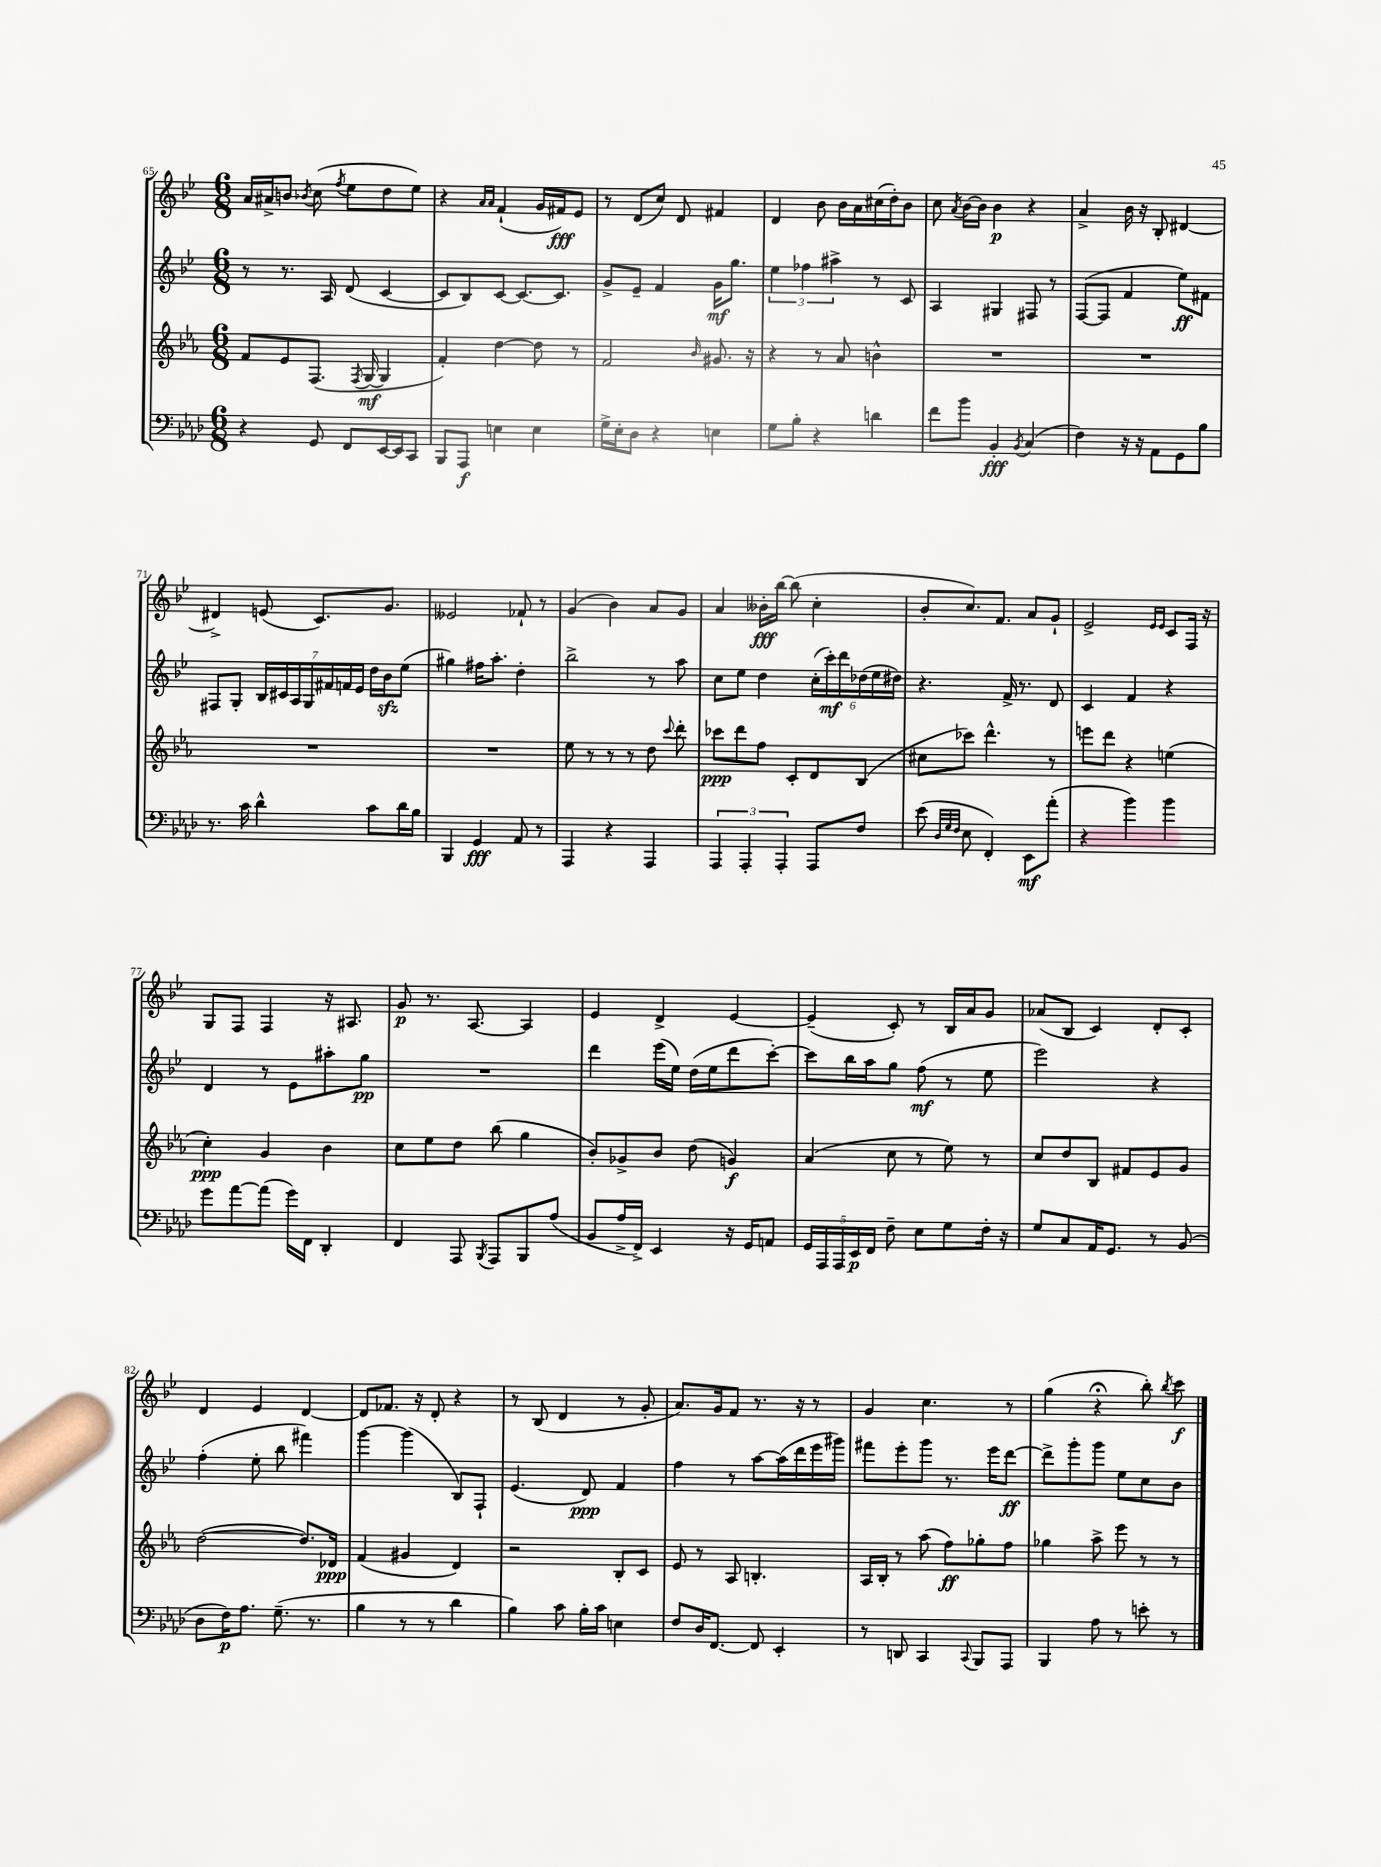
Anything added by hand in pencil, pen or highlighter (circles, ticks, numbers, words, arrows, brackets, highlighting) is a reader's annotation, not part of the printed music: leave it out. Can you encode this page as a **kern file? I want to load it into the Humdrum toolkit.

**kern	**kern	**kern	**kern
*staff4	*staff3	*staff2	*staff1
*clefF4	*clefG2	*clefG2	*clefG2
*k[b-e-a-d-]	*k[b-e-a-]	*k[b-e-]	*k[b-e-]
*M6/8	*M6/8	*M6/8	*M6/8
4r	8f/L	8r	16a/LL
.	.	.	16a#^/J
.	8e-/	8.r	8b/J
.	.	.	8qb-/
8GG/	(8.F/J	.	(8cc\
.	.	16A/	.
.	.	.	8qff/
8FF/L	.	(8d/	8ee-\L
.	8qF/	.	.
.	[16G/	.	.
[16EE-/L	4G/]	[4c/	8dd\
16EE-/]J	.	.	.
8CC/J	.	.	8ee-\J)
=	=	=	=
8BBB-/L	4f'/)	8c/]L	4r
8AAA-/J	.	8B-/)	.
.	.	.	16qqa/LL
.	.	.	16qqa/JJ
4E\	[4dd\	[8c/J	(4f`/
.	.	8.c/_L	.
4E\	8dd\]	.	16g/LL
.	.	8.c/]J	16f#/J)
.	8r	.	8e-/J
=	=	=	=
16G^\LL	2f/	8g^/L	8r
16E-'\J	.	.	.
8D-\J	.	8e-~/J	(8d/L
4r	.	4f/	8cc/J)
.	.	.	8d/
.	16qqb-/	.	.
4E\	8.g#/	16g\LK	4f#/
.	.	8.gg\J	.
.	16r	.	.
=	=	=	=
8G\L	4r	6ee-\	4d/
8B-'\J	.	.	.
.	.	6ff-\	.
4r	8r	.	8b-\
.	.	6aa#^\	.
.	8a-/	.	16b-\LL
.	.	.	16a\
4d\	4b^^\	8r	(16cc#\
.	.	.	16dd'\J)
.	.	8c/	8b-\J
=	=	=	=
8f\L	2.r	4A/	8cc\
.	.	.	8qa/
8b-\J	.	.	[16b-\LL
.	.	.	16b-\]JJ
4BB-'/	.	4G#/	4b-\
8qBB-/	.	.	.
(4C/	.	8F#/	4r
.	.	8r	.
=	=	=	=
4F\)	2.r	([8F/L	4a^/
.	.	8F/]J	.
16r	.	4f/	16b-\
16r	.	.	16r
8AA-\L	.	.	8B-'/
8GG\	.	8ee-\L)	[4d#/
8B-\J	.	8f#\J	.
=	=	=	=
8.r	2.r	8F#/L	4d#^/]
.	.	8G'/J	.
16c\	.	.	.
4d-^^\	.	28B-/LL	(8e/
.	.	28c#/	.
.	.	28A/	.
.	.	28G/	.
.	.	.	8.c/L)
.	.	28f#/	.
.	.	28f/	.
.	.	28e-/JJ	.
8c\L	.	16dd\LL	.
.	.	16b-\J	8.g/J
16d-\L	.	(8ee-\J	.
16B-\JJ	.	.	.
=	=	=	=
4BBB-/	2.r	4gg#\)	2e--/
4GG/	.	16ff#\LK	.
.	.	8.aa'\J	.
8AA-/	.	4dd'\	8f-`/
8r	.	.	8r
=	=	=	=
4AAA-/	8ee-\	2bb-^\	(4g/
.	8r	.	.
4r	8r	.	4b-\)
.	8r	.	.
4AAA-/	8dd\	8r	8a/L
.	8qqccc/	.	.
.	8ddd'\	8aa\	8g/J
=	=	=	=
6AAA-/	8ccc-\L	8cc\L	4a/
.	8ddd\	8ee-\J	.
6AAA-'/	.	.	.
.	8ff\J	4dd\	16b--'\LL
.	.	.	[16bb-\JJ
6AAA-'/	.	.	.
.	8c'/L	.	(8bb-\]
8AAA-/L	8d/	(24cc'\LL	4cc'\
.	.	24ccc'\)	.
.	.	24ddd\	.
8F/J	(8B-/J	(24dd-\	.
.	.	24ee-\	.
.	.	24dd#\JJ)	.
=	=	=	=
(8e-\	8cc#\L	4.r	8b-'/L
32qqD-/LLL	.	.	.
32qqG/	.	.	.
32qqF/JJJ	.	.	.
8E-\	8ccc-\J)	.	8.cc/)
4FF'/)	4.ddd^^\	.	.
.	.	.	8.f/J
.	.	16f^/	.
.	.	8.r	.
8EE-\L	.	.	8a/L
(8a-'\J	8r	8d/	8g`/J
=	=	=	=
4r	8eee\L	4c/	2e-^/
.	8ddd\J	.	.
4b-\)	4r	4f/	.
.	.	.	16qqe-/LL
.	.	.	16qqe-/JJ
4b-\	(4ee\	4r	8c/L
.	.	.	16F/Jk
.	.	.	16r
=	=	=	=
8g\L	4cc'\)	4d/	8G/L
[8a-\	.	.	8F/J
(8a-\]J	4g/	8r	4F/
16g\LL)	.	8e-\L	.
16FF\JJ	.	.	.
4DD-'/	4b-\	8aa#'\	16r
.	.	.	8.A#/
.	.	8gg\J	.
=	=	=	=
4FF/	8cc\L	2.r	8g/
.	8ee-\	.	8.r
8AAA-/	8dd\J	.	.
.	.	.	[8.A/
8qBBB-/	.	.	.
8AAA-/L	(8bb-\	.	.
8BBB-/	4gg\	.	4A/]
(8A-/J	.	.	.
=	=	=	=
8BB-/L	8b-'/L)	4ddd\	4e-/
16A-^/L	8g-^/	.	.
16FF^/JJ)	.	.	.
4EE-/	8b-/J	(16eee-\LL	4d^/
.	.	16ee-\JJ)	.
.	(8dd\	(16dd\LL	.
.	.	16ee-\J	.
16r	4g/)	8ddd\	[4e-/
16GG/LK	.	.	.
8AA/J	.	[8ccc'\J)	.
=	=	=	=
20GG/LL	(4a-/	8ccc\]L	(4e-~/]
20AAA-/	.	.	.
20AAA-/	.	.	.
.	.	16bb-\L	.
20EE-/	.	.	.
.	.	16aa\J	.
20FF/JJ	.	.	.
8F~\	8cc\	8gg\J	8c'/)
8E-\L	8r	(8ff\	8r
8G\	8ee-\)	8r	16B-/LL
.	.	.	16a/J
16F'\Jk	8r	8ee-\	8g/J
16r	.	.	.
=	=	=	=
8G/L	8cc/L	2eee-\)	(8a-/L
8C/	8dd/	.	8B-/J
16AA-/K	8B-/J	.	4c/)
8.GG/J	.	.	.
.	8f#/L	.	.
8r	8e-/	4r	8d'/L
(8BB-/	8g/J	.	8c'/J
=	=	=	=
8D-\L	([2dd\	(4ff'\	4d/
16F\K)	.	.	.
8.A-\J	.	.	.
.	.	8ee-'\	4e-/
(8.G~\	.	8bb-\	.
.	8.dd/]L)	4fff#\)	[4d/
8.r	.	.	.
.	16d-/Jk	.	.
=	=	=	=
4B-\	(4f/	[4ggg\	8d/]L
.	.	.	8.f-/J
8r	4g#/	(4ggg\]	.
.	.	.	16r
8r	.	.	8d'/
4d-\	4d/)	8B-/L)	4r
.	.	8F`/J	.
=	=	=	=
4B-\)	2r	(4.e-/	8r
.	.	.	(8B-/
8c\	.	.	4d/
16B-'\LL	.	8d/)	.
16c\JJ	.	.	.
4E\	8B-'/L	4f/	8r
.	8c/J	.	8g'/
=	=	=	=
8F/L	8e-/	4ff\	8.a/L)
16D-/K	8r	.	.
[8.FF/J	.	.	16g/k
.	8A-/	8r	8f/J
8FF/]	4.B'/	[8aa\L	8.r
4EE-'/	.	(16aa\]L	.
.	.	16ddd\	16r
.	.	16eee-\	8r
.	.	16ggg#\JJ)	.
=	=	=	=
8r	16A-/LL	8fff#\L	4g/
.	16B-'/JJ	.	.
8DD/	8r	8eee-'\	.
4CC/	(8aa-\	8ggg\J	4.cc\
.	8ff\L)	8.r	.
8qqCC/	.	.	.
8BBB-/L	8gg-'\	.	.
.	.	16eee-\LK	.
8AAA-/J	8ff\J	[8ddd\J	8r
=	=	=	=
4BBB-/	4gg-\	8ddd^\]L	(4gg\
.	.	8ggg'\	.
8A-\	8aa-^\	8ggg\J	4r;
8r	8eee-\	8ee-\L	.
8e'\	8r	8cc\	8bb-'\)
.	.	.	8qbb-/
8r	8r	8b-\J	8ccc\
==	==	==	==
*-	*-	*-	*-
